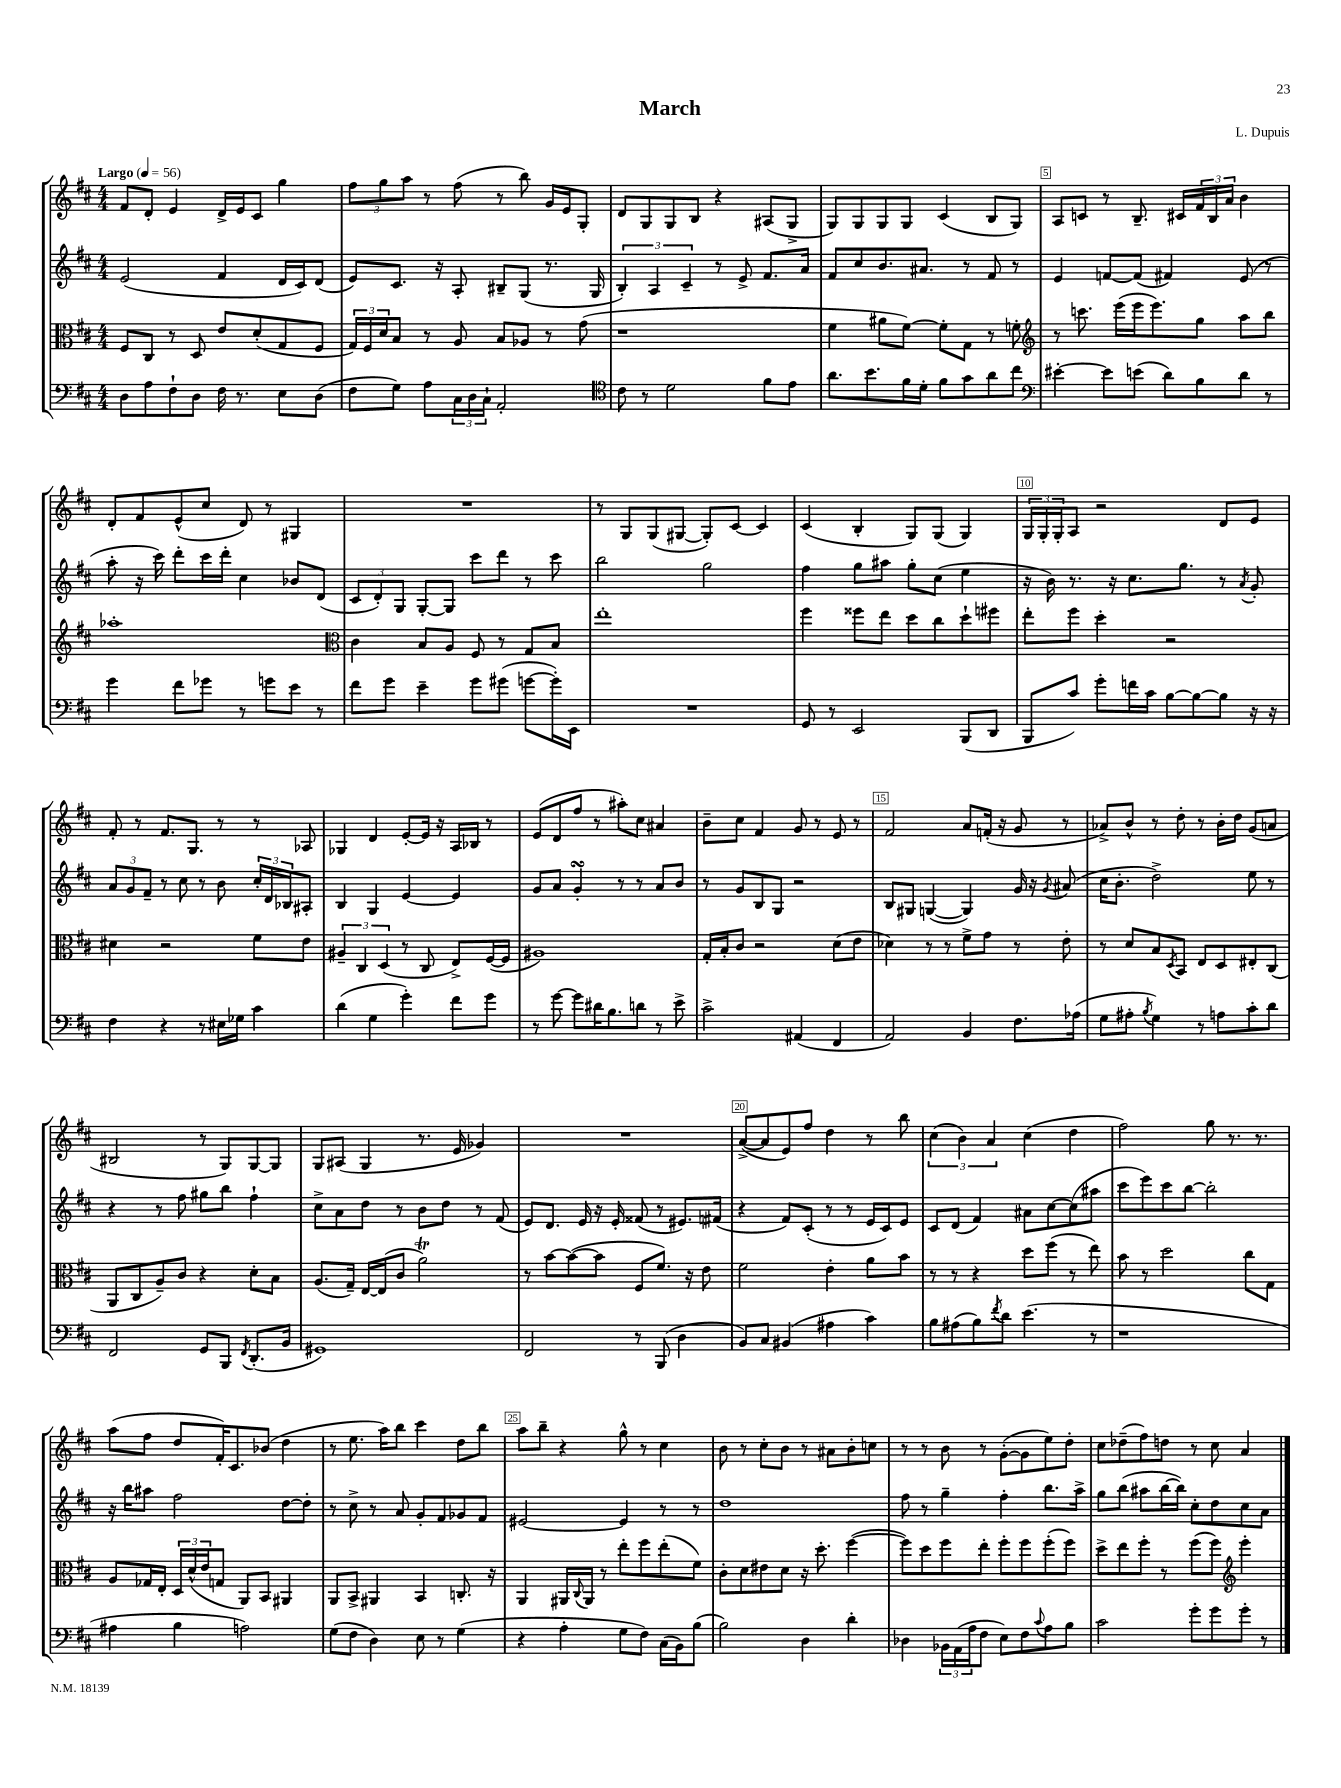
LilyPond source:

\header { title = "March" composer = "L. Dupuis" }
<<
\new StaffGroup <<
\new Staff = "s0" {
    \clef treble \key d \major \numericTimeSignature \time 4/4 \tempo "Largo" 4 = 56
    fis'8 d'8-. e'4 d'16-> e'16 cis'8 g''4 |
    \tuplet 3/2 { fis''8 g''8 a''8 } r8 fis''8( r8 b''8) g'16 e'16 g8-. |
    d'8 g8 g8 b8 r4 ais8( g8-> |
    g8) g8 g8 g8 cis'4( b8 g8) |
    a8 c'8 r8 b8.-- cis'16 \tuplet 3/2 { fis'16 b16 a'16 } b'4 |
    d'8-. fis'8 e'8-^( cis''8 d'8) r8 gis4 |
    R1 |
    r8 g8 g8( gis8~ gis8-.) cis'8~ cis'4 |
    cis'4( b4-. g8) g8( g4) |
    \tuplet 3/2 { g16 g16-. g16-. } a8 r2 d'8 e'8 |
    fis'8-. r8 fis'8. g8. r8 r8 aes8 |
    ges4 d'4 e'8~-. e'16 r16 a16 bes16 r8 |
    e'8( d'8 fis''8 r8 ais''8-.) cis''8 ais'4 |
    b'8-- cis''8 fis'4 g'8 r8 e'8 r8 |
    fis'2 a'8 f'16-.( r16 g'8 r8 |
    aes'8->) b'8-^ r8 d''8-. r8 b'16-. d''16 g'8( a'8 |
    bis2 r8 g8) g8~ g8 |
    g8 ais8( g4 r8. e'16 ges'4) |
    R1 |
    a'8~->( a'8 e'8) fis''8 d''4 r8 b''8 |
    \tuplet 3/2 { cis''4( b'4) a'4 } cis''4( d''4 |
    fis''2) g''8 r8. r8. |
    a''8( fis''8 d''8 fis'16-.) cis'8. bes'8( d''4 |
    r8 e''8. a''16) b''8 cis'''4 d''8 b''8 |
    a''8 b''8-- r4 g''8-^ r8 cis''4 |
    b'8 r8 cis''8-. b'8 r8 ais'8 b'8-. c''8 |
    r8 r8 b'8 r8 g'8~-.( g'8 e''8) d''8-. |
    cis''8 des''8--( fis''8) d''8 r8 cis''8 a'4 \bar "|." |
}
\new Staff = "s1" {
    \clef treble \key d \major \numericTimeSignature \time 4/4
    e'2( fis'4 d'16 cis'16) d'8( |
    e'8) cis'8. r16 a8-. bis8-- g8( r8. g16 |
    \tuplet 3/2 { b4-.) a4 cis'4-- } r8 e'8-> fis'8. a'16 |
    fis'8 cis''8 b'8. ais'8. r8 fis'8 r8 |
    e'4 f'8~ f'8( fis'4) e'8( r8 |
    a''8-. r16 cis'''16) d'''8-. cis'''16 d'''16-. cis''4 bes'8 d'8( |
    \tuplet 3/2 { cis'8 d'8-.) g8 } g8~-. g8 cis'''8 d'''8 r8 cis'''8 |
    b''2 g''2 |
    fis''4 g''8 ais''8 g''8-. cis''8( e''4 |
    r16 b'16) r8. r16 cis''8. g''8. r8 \acciaccatura { a'8 } g'8-. |
    \tuplet 3/2 { a'8 g'8 fis'8-- } r8 cis''8 r8 b'8 \tuplet 3/2 { cis''16-. d'16 bes16 } ais8-. |
    b4 g4 e'4~ e'4 |
    g'8 a'8 g'4-.\turn r8 r8 a'8 b'8 |
    r8 g'8 b8 g8 r2 |
    b8 gis8 g4~( g4) g'16 r16 \acciaccatura { g'8 } ais'8( |
    cis''16 b'8.-. d''2->) e''8 r8 |
    r4 r8 fis''8 gis''8 b''8 fis''4-! |
    cis''8-> a'8 d''8 r8 b'8 d''8 r8 fis'8( |
    e'8) d'8. e'16 r16 e'16-. fisis'8( r8 eis'8.) fis'16( |
    r4 fis'8) cis'8-.( r8 r8 e'16 cis'16) e'8 |
    cis'8 d'8( fis'4) ais'8 cis''8~ cis''8( ais''8 |
    cis'''8 e'''8) cis'''8 b''8~ b''2-. |
    r16 b''16 ais''8 fis''2 d''8~ d''8-. |
    r8 cis''8-> r8 a'8 g'8-. fis'8 ges'8 fis'8 |
    eis'2~ eis'4 r8 r8 |
    d''1 |
    fis''8 r8 g''4-- fis''4-. b''8. a''16-> |
    g''8 b''8( ais''8 b''16~ b''16) cis''8-. d''8 cis''8 a'8 \bar "|." |
}
\new Staff = "s2" {
    \clef alto \key d \major \numericTimeSignature \time 4/4
    fis8 cis8 r8 d8 e'8 d'8-.( g8 fis8 |
    \tuplet 3/2 { g16) fis16 d'16 } b8 r8 a8 b8 aes8 r8 g'8( |
    r1 |
    fis'4 ais'8 fis'8~) fis'8-. g8 r8 f'8-. |
    \clef treble r8 c'''8. e'''16( e'''16 e'''8.) g''8 a''8 b''8 |
    aes''1-. |
    \clef alto cis'4 b8 a8 fis8 r8 g8 b8 |
    e''1-. |
    fis''4 fisis''8 e''8 d''8 cis''8 d''8-! fis''8 |
    e''8-. fis''8 d''4-. r2 |
    dis'4 r2 fis'8 e'8 |
    \tuplet 3/2 { ais4-- cis4 d4( } r8 cis8 e8->) fis16~( fis16 |
    ais1) |
    g16-. b16-. cis'8 r2 d'8( e'8 |
    des'4) r8 r8 fis'8-> g'8 r8 e'8-. |
    r8 d'8 b8 \acciaccatura { d8 } b,8 e8 d8 eis8-. cis8( |
    a,8 cis8 a8--) cis'8 r4 d'8-. b8 |
    a8.( g16--) e16~ e16( cis'8 a'2\trill) |
    r8 b'8~ b'8~( b'8 fis8 fis'8.) r16 e'8 |
    fis'2 e'4-. a'8 b'8 |
    r8 r8 r4 d''8 fis''8( r8 e''8) |
    b'8 r8 d''2 cis''8 g8 |
    a8 ges16 e16-. \tuplet 3/2 { d16 d'16-^( e'16 } g8 a,8) b,8 ais,4 |
    a,8 b,8-> ais,4 b,4 c8.-. r16 |
    a,4 ais,16 \appoggiatura { cis8 } ais,16 r8 e''8-. fis''8 e''8-.( fis'8) |
    cis'8-. d'8 eis'8 d'8 r16 d''8.-. fis''4~( |
    fis''8) d''8 fis''8 e''8-. fis''8-. fis''8 fis''8-.( fis''8) |
    d''8-> e''8 fis''8-. r8 fis''8( fis''8) \clef treble e'''4-. \bar "|." |
}
\new Staff = "s3" {
    \clef bass \key d \major \numericTimeSignature \time 4/4
    d8 a8 fis8-! d8 fis16 r8. e8 d8( |
    fis8 g8) a8 \tuplet 3/2 { cis16 d16 cis16-! } a,2-. |
    \clef tenor cis'8 r8 d'2 fis'8 e'8 |
    a'8. b'8. fis'16 d'16-. fis'8 g'8 a'8 cis''8 |
    \clef bass eis'4~-. eis'8 e'8( d'8) b8 d'8 r8 |
    g'4 fis'8 ges'8 r8 g'8 e'8 r8 |
    fis'8 g'8 e'4-- g'8 gis'8( g'8~ g'16-.) e,16 |
    R1 |
    g,8 r8 e,2 b,,8( d,8 |
    b,,8 cis'8) g'8-. f'16 cis'16 b8~ b8~ b8 r16 r16 |
    fis4 r4 r8 eis16 ges16 cis'4 |
    d'4( g4 g'4-.) fis'8 g'8 |
    r8 g'8~ g'8 dis'16 b8. d'8 r8 e'8-> |
    cis'2-> ais,4( fis,4 |
    a,2) b,4 fis8. aes16( |
    g8 ais8-. \acciaccatura { b8 } g4) r8 a8 cis'8-. d'8 |
    fis,2 g,8 b,,8 \acciaccatura { fis,8 } d,8.-.( b,16 |
    gis,1) |
    fis,2 r8 b,,8( d4 |
    b,8) cis8 bis,4( ais4 cis'4) |
    b8 ais8( b8) \acciaccatura { fis'8 } d'8 e'4.( r8 |
    r1 |
    ais4 b4 a2) |
    g8( fis8 d4) e8 r8 g4( |
    r4 a4-. g8 fis8) cis16( b,16) b8( |
    b2) d4 d'4-. |
    des4 \tuplet 3/2 { bes,16 a,16( a16 } fis8 e8) fis8 \appoggiatura { cis'8 } a8 b8 |
    cis'2 g'8-. g'8 g'8-. r8 \bar "|." |
}
>>
>>
\layout { \context { \Score \override BarNumber.break-visibility = ##(#f #t #t) barNumberVisibility = #(every-nth-bar-number-visible 5) \override BarNumber.stencil = #(make-stencil-boxer 0.1 0.3 ly:text-interface::print) } }
